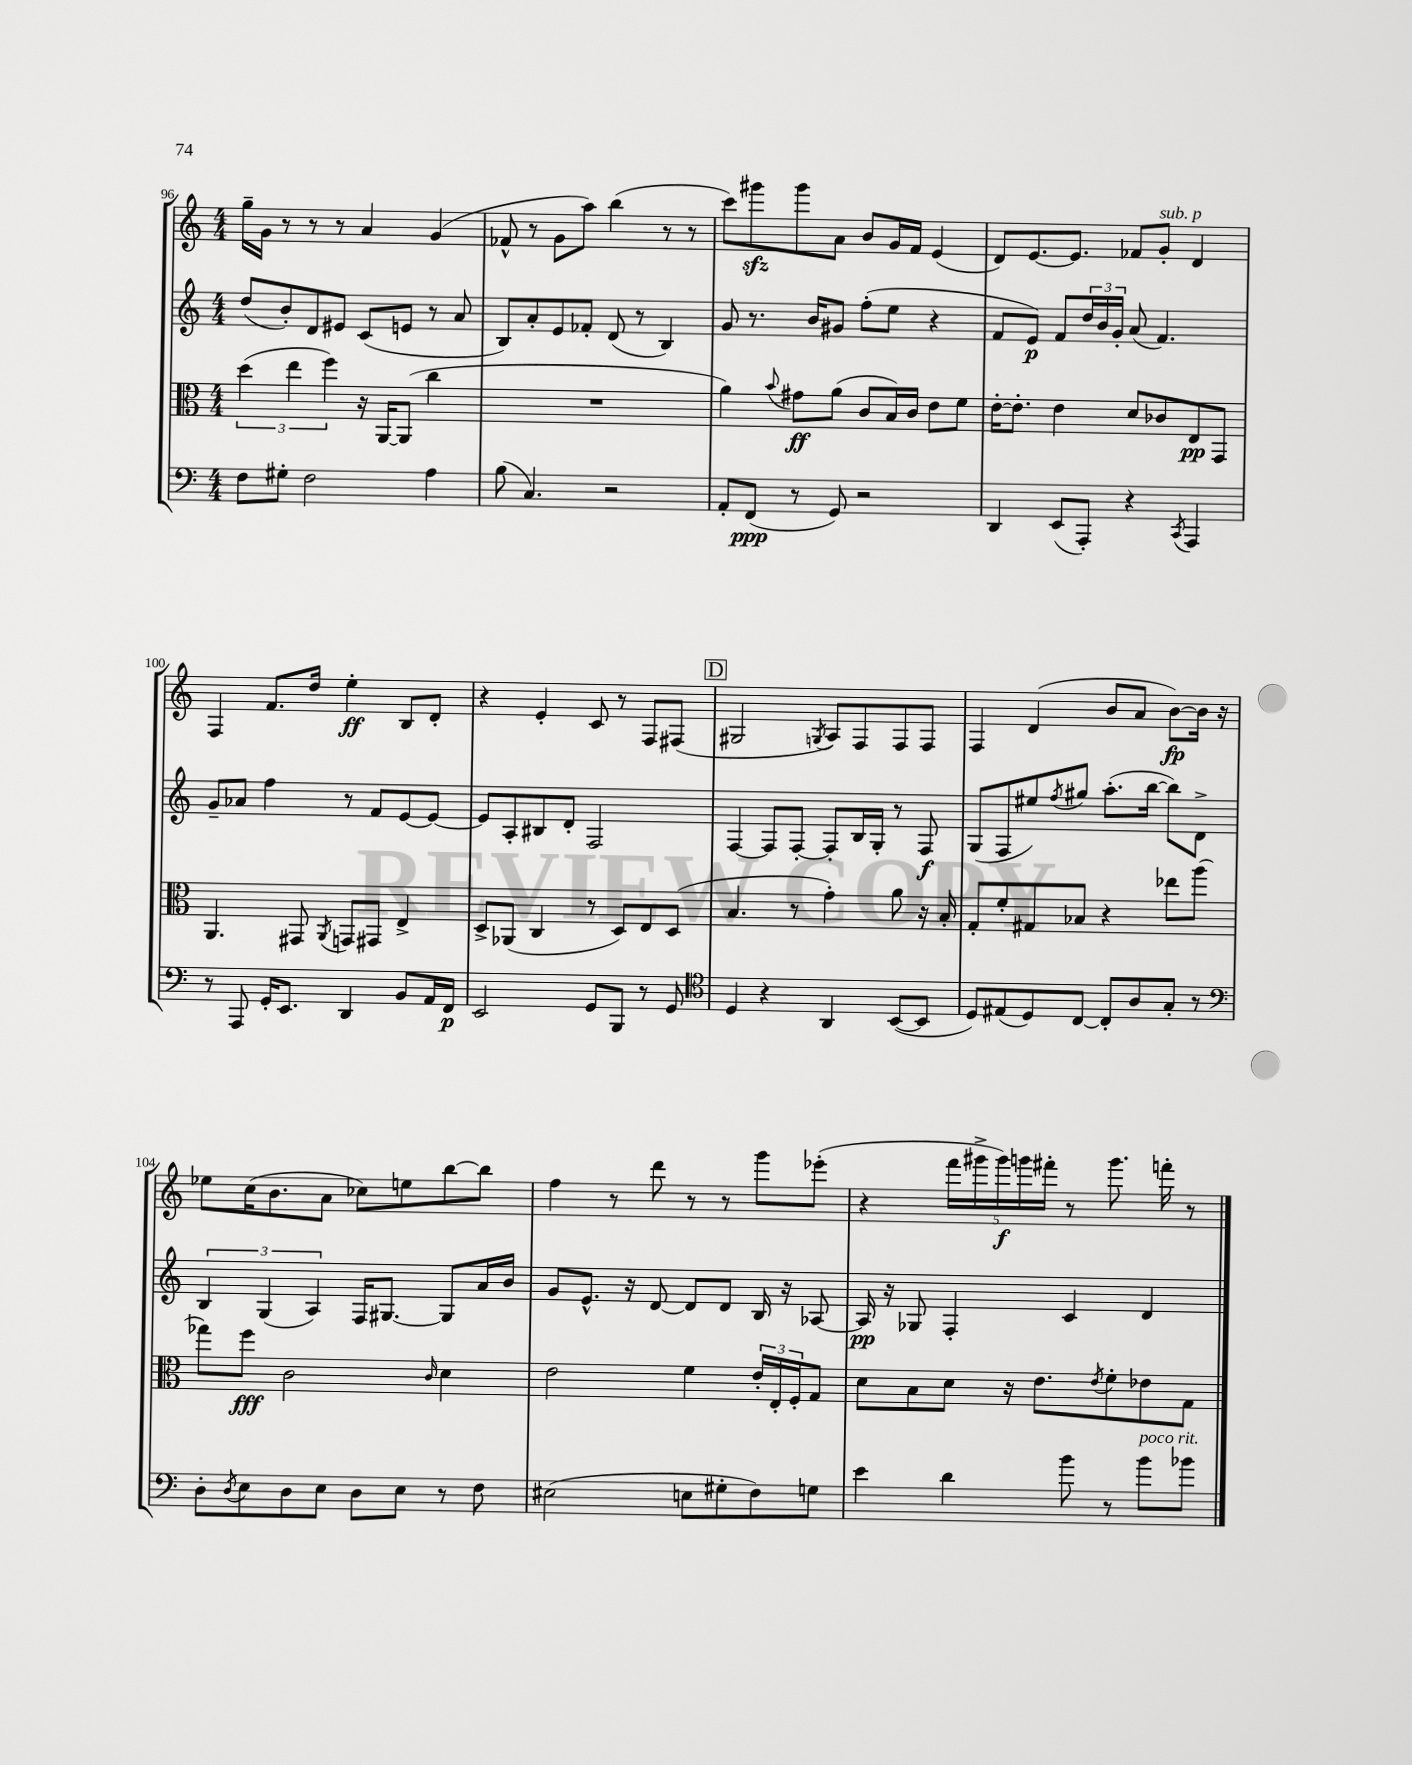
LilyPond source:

<<
\new StaffGroup <<
\new Staff = "s0" {
    \clef treble \key c \major \numericTimeSignature \time 4/4
    g''16-- g'16 r8 r8 r8 a'4 g'4( |
    fes'8-^ r8 g'8 a''8) b''4( r8 r8 |
    c'''8) gis'''8\sfz gis'''8 a'8 b'8 g'16 f'16 e'4( |
    d'8) e'8.~ e'8. fes'8 g'8-.^\markup { \italic "sub. p" } d'4 |
    f4 f'8. d''16 e''4-.\ff b8 d'8-. |
    r4 e'4-. c'8 r8 f8 fis8( |
    \mark \markup { \box "D" } gis2 \acciaccatura { g8 } a8) f8 f8 f8 |
    f4 d'4( b'8 a'8 b'8~\fp) b'16 r16 |
    ees''8 c''16( b'8. a'8 ces''8) e''8 b''8~ b''8 |
    f''4 r8 d'''8 r8 r8 g'''8 ees'''8-.( |
    r4 \tuplet 5/4 { f'''16 gis'''16-> gis'''16\f) g'''16 fis'''16-. } r8 g'''8. f'''16-. r8 \bar "|." |
}
\new Staff = "s1" {
    \clef treble \key c \major \numericTimeSignature \time 4/4
    d''8( b'8-.) d'8 eis'8 c'8( e'8 r8 a'8 |
    b8) a'8-. e'8 fes'8-. d'8( r8 b4) |
    g'8 r8. b'16 gis'8 f''8-.( e''8 r4 |
    f'8 e'8\p) f'8 \tuplet 3/2 { d''16 b'16 g'16-. } a'8( f'4.) |
    g'8-- aes'8 f''4 r8 f'8 e'8~ e'8~ |
    e'8 a8-. bis8 d'8-. f2 |
    \mark \markup { \box "D" } f4~ f8 f8~-. f8-. b16 g16-. r8 f8\f |
    g8( f8 eis''8) \acciaccatura { f''8 } gis''8 a''8.-.( b''16~ b''8) d'8-> |
    \tuplet 3/2 { b4 g4( a4) } f16 gis8.~ gis8 a'16 b'16 |
    g'8 e'8.-^ r16 d'8~ d'8 d'8 b16 r16 aes8~ |
    aes16\pp r16 ges8 f4-. c'4 d'4 \bar "|." |
}
\new Staff = "s2" {
    \clef alto \key c \major \numericTimeSignature \time 4/4
    \tuplet 3/2 { d''4( e''4 f''4) } r16 a,16~ a,8( c''4 |
    R1 |
    a'4) \appoggiatura { b'8 } gis'8\ff a'8( c'8 b16) c'16 e'8 f'8 |
    e'16~-. e'8.-. e'4 d'8 ces'8 e8\pp g,8 |
    a,4. gis,8 \acciaccatura { a,8 } g,8 gis,8 e4-> |
    d8-> aes,8( c4 r8 d8) e8 d8( |
    \mark \markup { \box "D" } b4. r8 g'4-.) a'8 r16 b16-. |
    g8-. f'8-. gis8 bes8 r4 ees''8 a''8( |
    ges''8) f''8\fff c'2 \grace { c'16 } d'4 |
    e'2 f'4 \tuplet 3/2 { e'16-. e16-. f16-. } g8 |
    d'8 b8 d'8 r16 e'8. \acciaccatura { e'8 } f'8-. ees'8 g8 \bar "|." |
}
\new Staff = "s3" {
    \clef bass \key c \major \numericTimeSignature \time 4/4
    f8 gis8-. f2 a4 |
    b8( c4.) r2 |
    a,8-. f,8\ppp( r8 g,8) r2 |
    d,4 e,8( a,,8-.) r4 \acciaccatura { c,8 } a,,4 |
    r8 a,,8 g,16-. e,8. d,4 b,8 a,16 f,16\p |
    e,2 g,8 b,,8 r8 g,8 |
    \mark \markup { \box "D" } \clef tenor d4 r4 a,4 b,8~( b,8 |
    d8) eis8( d8) c8~ c8-. a8 g8-. r8 |
    \clef bass d8-. \acciaccatura { d8 } e8 d8 e8 d8 e8 r8 f8 |
    eis2( e8 gis8-. f8) g8 |
    e'4 d'4 b'8 r8 b'8^\markup { \italic "poco rit." } bes'8 \bar "|." |
}
>>
>>
\layout { \context { \Score currentBarNumber = #96 } }
